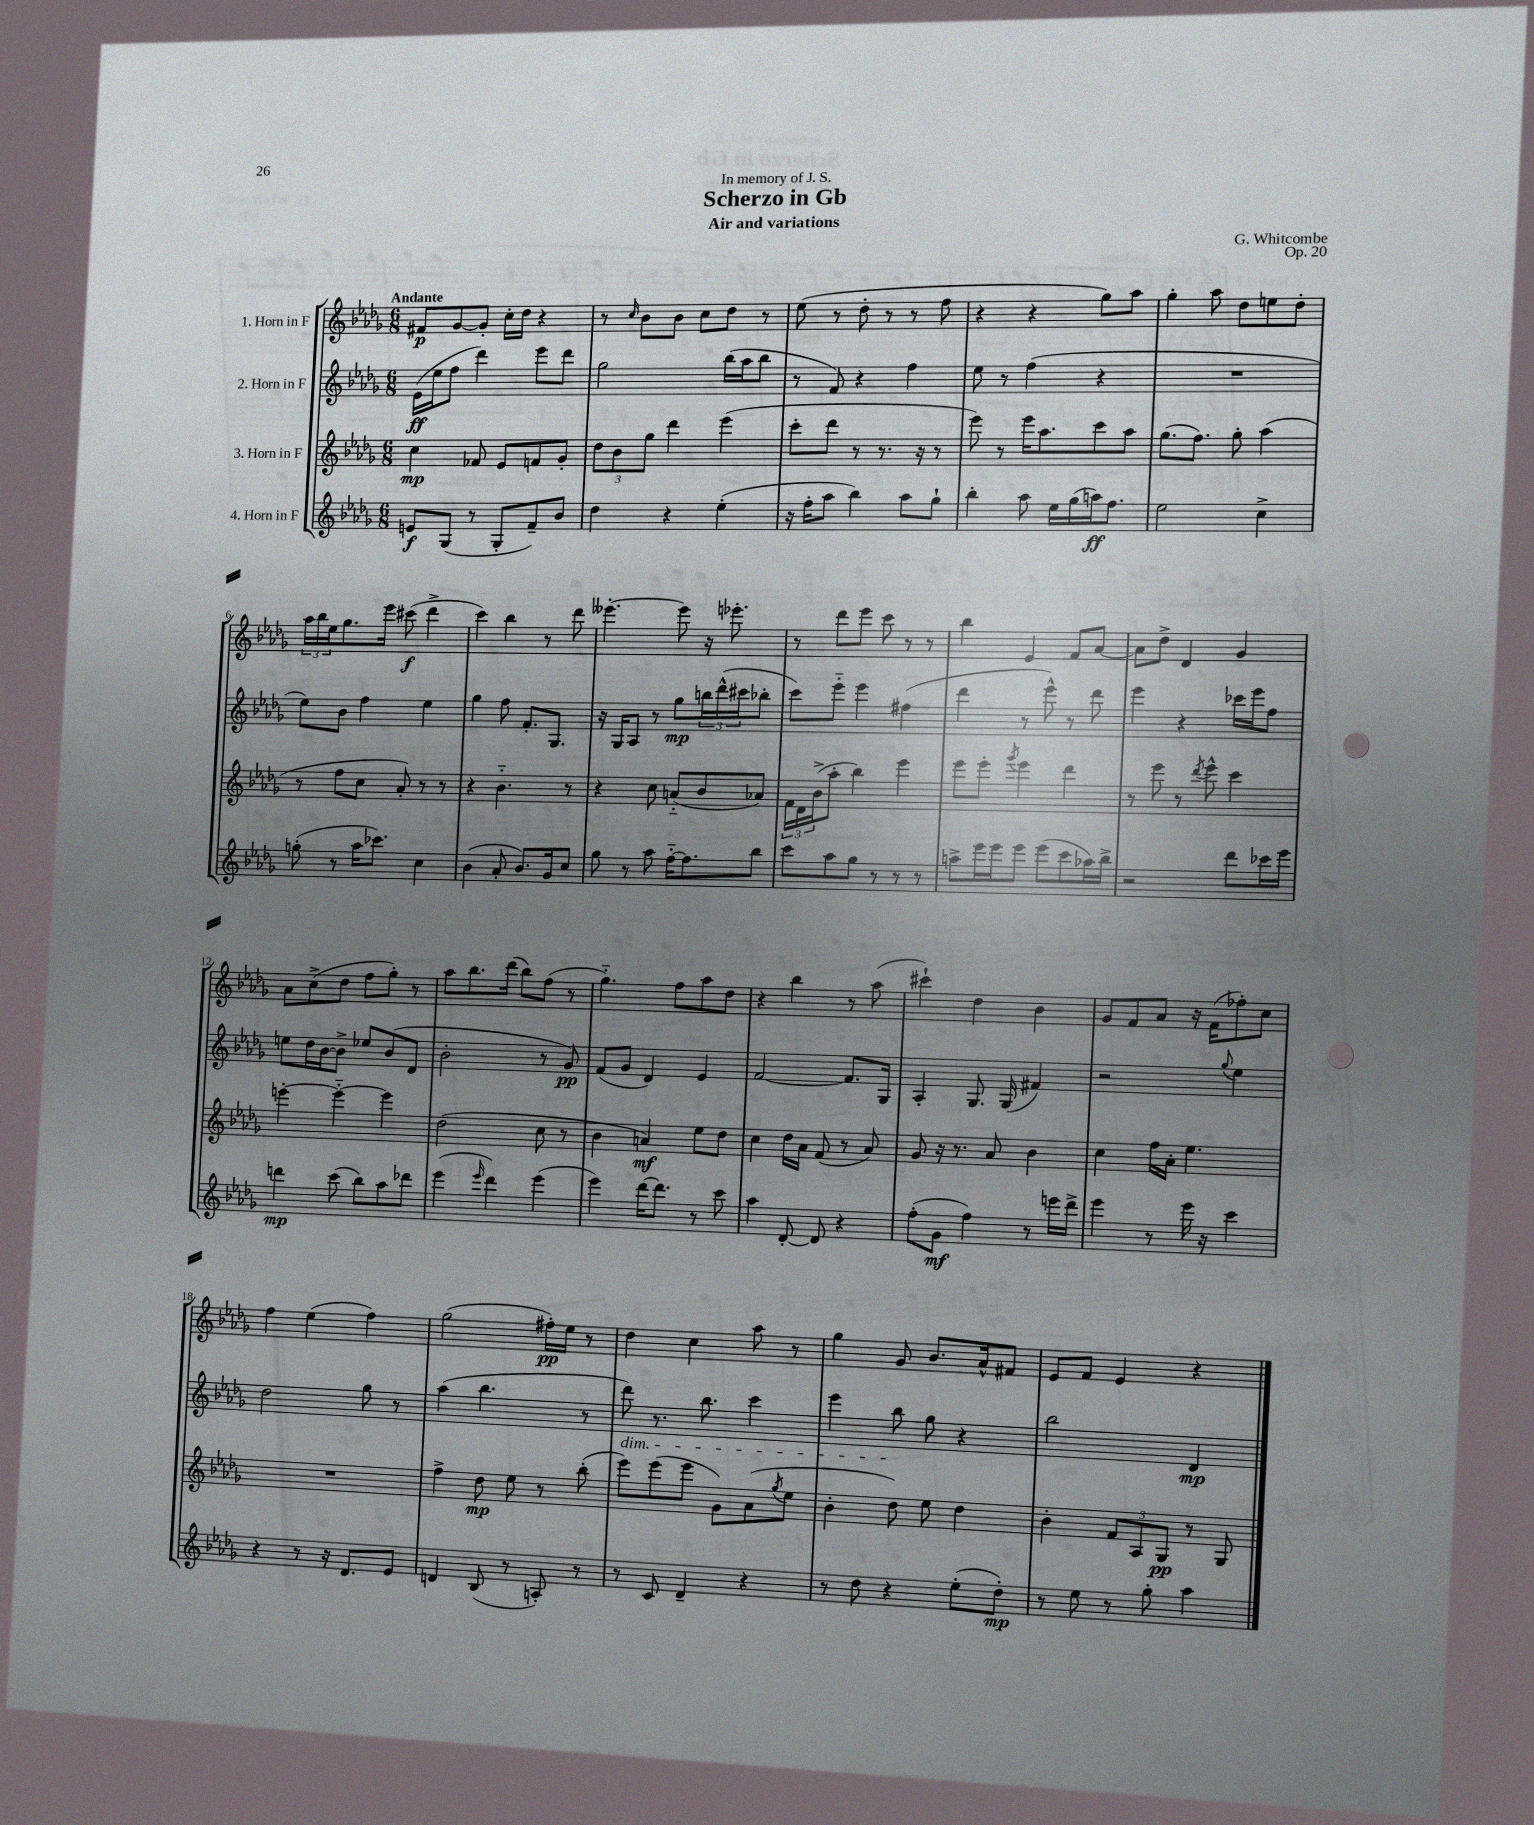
\header { title = "Scherzo in Gb" composer = "G. Whitcombe" subtitle = "Air and variations" dedication = "In memory of J. S." opus = "Op. 20" }
<<
\new StaffGroup <<
\new Staff = "s0" \with { instrumentName = "1. Horn in F" } {
    \clef treble \key des \major \numericTimeSignature \time 6/8 \tempo "Andante"
    fis'8\p ges'8~ ges'8-. c''16-. des''16 r4 |
    r8 \grace { c''16 } bes'8 bes'8 c''8 des''8 r8 |
    ees''8( r8 des''8-. r8 r8 f''8 |
    r4 r4 ges''8) aes''8 |
    ges''4-. aes''8 des''8 e''8 des''8-. |
    \tuplet 3/2 { aes''16 bes''16 ees''16 } ges''8. ees'''16 cis'''8\f( des'''4-> |
    c'''4) bes''4 r8 des'''8 |
    eeses'''4.~-. eeses'''8 r16 ees'''8.-. |
    r8 des'''8 ees'''8 c'''8 r8 r8 |
    bes''4 ees'4 f'8 aes'8~ |
    aes'8 des''8-> des'4 ges'4 |
    aes'8 c''8->( des''8 f''8 ges''8-.) r8 |
    aes''8 bes''8. des'''16( bes''8) f''8( r8 |
    ges''4.-_) f''8 aes''8 des''8 |
    r4 bes''4 r8 aes''8( |
    cis'''4-!) des''4 bes'4 |
    ges'8 f'8 aes'8 r16 f'16( fes''8-.) c''8 |
    f''4 ees''4( f''4) |
    ges''2( fis''16-.\pp) ees''16 r8 |
    des''4 c''4 aes''8 r8 |
    ges''4 ges'8 bes'8. aes'16-^ fis'8 |
    ees'8 f'8 ees'4 r4 \bar "|." |
}
\new Staff = "s1" \with { instrumentName = "2. Horn in F" } {
    \clef treble \key des \major \numericTimeSignature \time 6/8
    ees'16\ff( ees''16 f''8 des'''4) ees'''8 des'''8 |
    ges''2 bes''16( aes''16 bes''8 |
    r8 f'8) r4 f''4 |
    ees''8 r8 f''4( r4 |
    R2. |
    ees''8) bes'8 f''4 ees''4 |
    ges''4 f''8 f'8.-. ges8. |
    r16 ges16 aes8 r8 ges''8\mp \tuplet 3/2 { b''16 des'''16-^( cis'''16 } bes''8-. |
    c'''8) ees'''8-_ ees'''4 fis''4( |
    des'''4 r8 ees'''8-^) r8 des'''8 |
    ees'''4 r4 ces'''16 ees'''16 f''8 |
    e''8 des''16 bes'16~ bes'8-> ees''8 bes'8( des'8 |
    bes'2-. r8 ges'8\pp) |
    f'8( ges'8 des'4) ees'4 |
    f'2~ f'8. ges16 |
    aes4-. ges8. ges16( fis'4) |
    r2 \appoggiatura { ges''8 } ees''4 |
    des''2 ges''8 r8 |
    aes''4( bes''4. r8 |
    des'''8\dim) r8. bes''8. c'''4 |
    ees'''4 bes''8\! ges''8 r4 |
    bes''2 des'4\mp \bar "|." |
}
\new Staff = "s2" \with { instrumentName = "3. Horn in F" } {
    \clef treble \key des \major \numericTimeSignature \time 6/8
    c''4\mp fes'8 ees'8 f'8 ges'8-. |
    \tuplet 3/2 { des''8 bes'8 ges''8 } des'''4 ees'''4( |
    c'''8-. des'''8 r8 r8. r16 r8 |
    ees'''8) r8 ees'''16 aes''8. c'''8 aes''8 |
    ges''8.( f''8.) ges''8-. aes''4( |
    r8 f''8 c''8 aes'8-.) r8 r8 |
    r4 bes'4.-_ r8 |
    r4 c''8 a'8-_( bes'8 aes'8) |
    \tuplet 3/2 { f'16 des'16 bes'16->( } aes''8-. bes''4) ees'''4 |
    ees'''8 ees'''8-. \acciaccatura { ges'''8 } ees'''4 des'''4 |
    r8 ees'''8 r8 \acciaccatura { des'''8 } ees'''8-^ c'''4 |
    e'''4~-. e'''4~-_ e'''4 |
    des''2( c''8 r8 |
    bes'4 a'4\mf) ees''8 des''8 |
    c''4 des''16 aes'16 f'8( r8 aes'8) |
    ges'8 r16 r8. aes'8 bes'4 |
    c''4 f''16 aes'16-. ees''4. |
    R2. |
    f''4-> des''8\mp ees''8 r8 bes''8-.( |
    ees'''8) ees'''8( ees'''8 ges'8) aes'8( \acciaccatura { ges''8 } ees''8 |
    bes'4-. des''8) ees''8 des''4 |
    bes'4-. \tuplet 3/2 { f'8 aes8 ges8\pp } r8 ges8 \bar "|." |
}
\new Staff = "s3" \with { instrumentName = "4. Horn in F" } {
    \clef treble \key des \major \numericTimeSignature \time 6/8
    e'8\f ges8( r8 ges8-. f'8--) bes'8 |
    des''4 r4 ees''4-.( |
    r16 f''16-. aes''8 bes''4) aes''8 ges''8-! |
    bes''4-. aes''8 ees''16 ges''16( a''16\ff) f''8. |
    ees''2 c''4-> |
    g''8-.( r8 aes''16 ces'''8.) c''4 |
    bes'4( aes'8-. bes'8.) ges'16 c''8 |
    ges''8 r8 aes''8 f''16~-_ f''8. bes''8 |
    c'''8 aes''8 ges''8 r8 r8 r8 |
    a''8-> ees'''16 ees'''16 ees'''8 ees'''8( c'''8 aes''16) bes''16-> |
    r2 des'''8 ces'''16 ees'''16 |
    d'''4\mp c'''8( bes''8) aes''8 des'''8 |
    ees'''4( \grace { ees'''16 } des'''4) ees'''4( |
    ees'''4) des'''16~ des'''8. r8 c'''8 |
    aes''4 des'8~-. des'8 r4 |
    f''8-.( ges'8\mf f''4) r8 e'''16 des'''16-> |
    ees'''4 r8 ees'''16 r16 c'''4 |
    r4 r8 r16 des'8. ees'8 |
    d'4 bes8( r8 a8-.) r8 |
    r8 c'8 des'4-- r4 |
    r8 des''8 r4 ees''8-.( des''8-.\mp) |
    r8 ees''8 r8 ges''8-. aes''4 \bar "|." |
}
>>
>>
